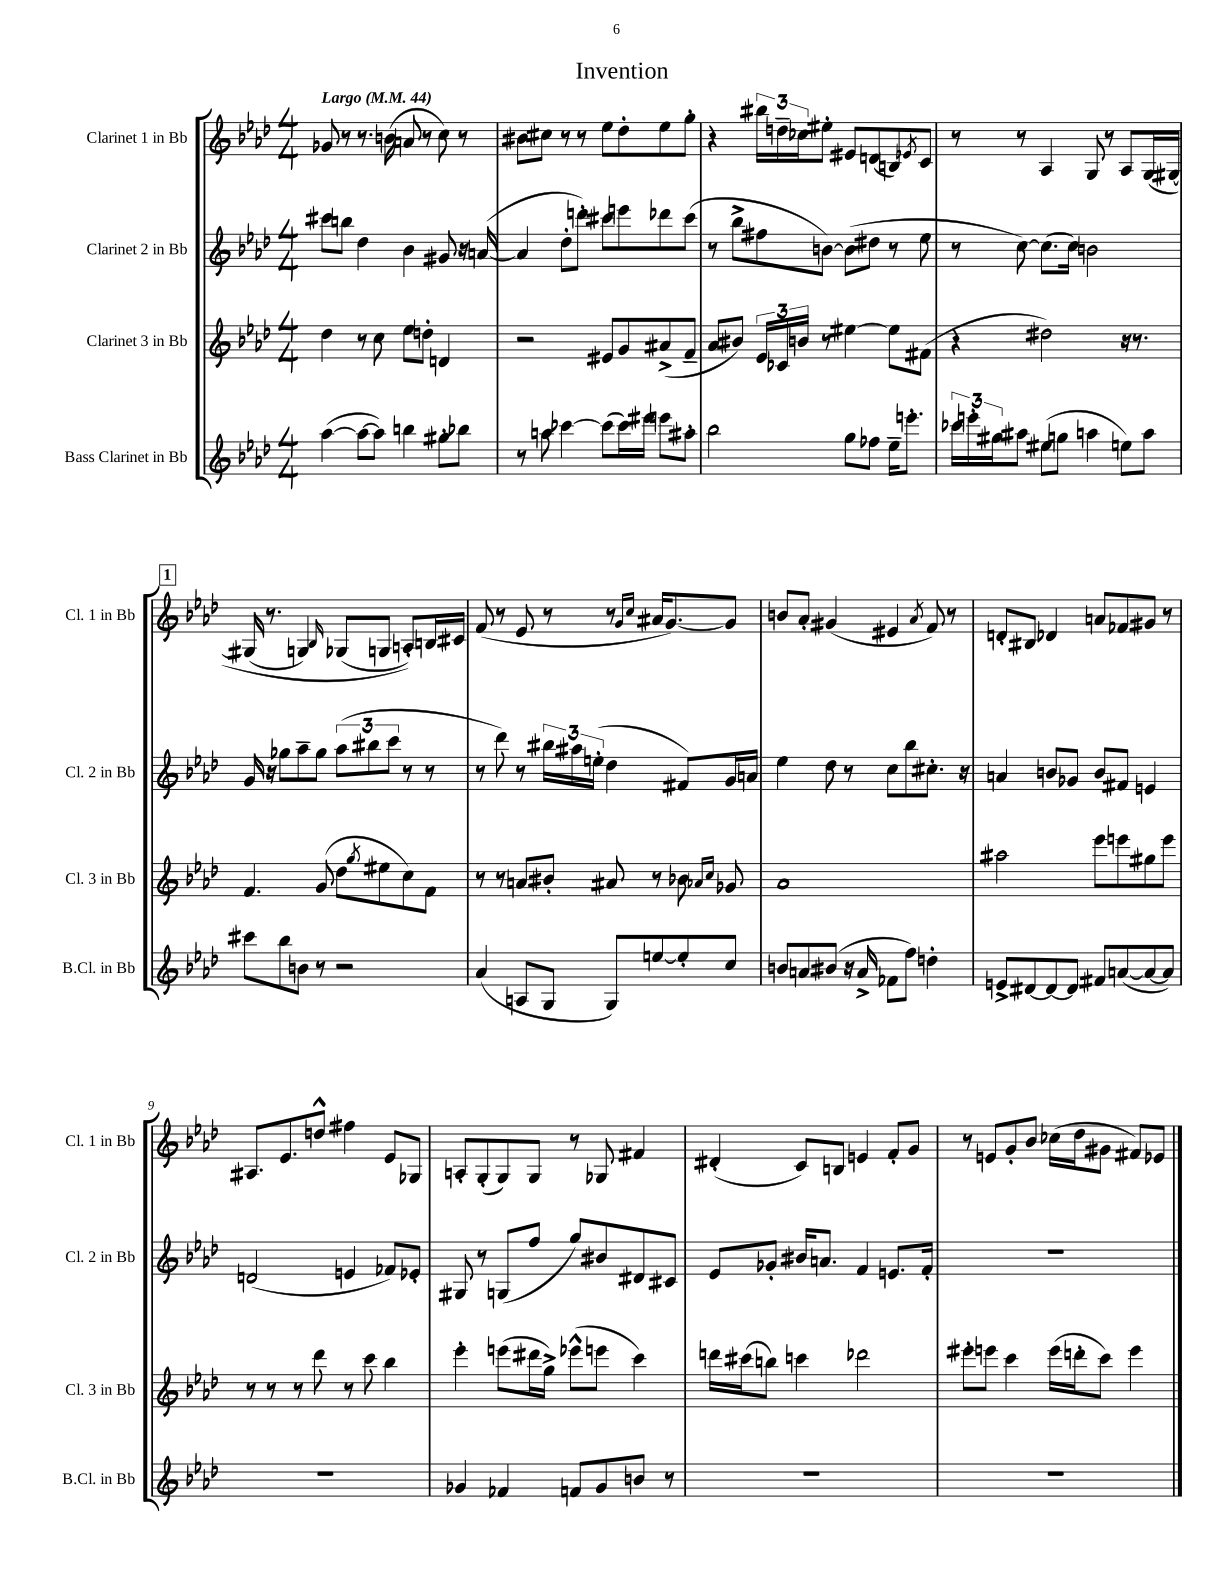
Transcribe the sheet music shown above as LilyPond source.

\header { title = "Invention" }
<<
\new StaffGroup <<
\new Staff = "s0" \with { instrumentName = "Clarinet 1 in Bb" shortInstrumentName = "Cl. 1 in Bb" } {
    \clef treble \key aes \major \numericTimeSignature \time 4/4 \tempo "Largo" 4 = 44
    ges'8 r8 r8. b'16( a'8 r8 c''8) r8 |
    bis'8 cis''8 r8 r8 ees''8 des''8-. ees''8 g''8-. |
    r4 \tuplet 3/2 { bis''16 d''16-- ces''16 } eis''8-. eis'8 d'8( b8) \acciaccatura { ees'8 } c'8 |
    r8 r8 aes4 g8 r8 aes8 g16\( gis16~ |
    \mark \markup { \box "1" } gis16( r8. g4) \grace { bes16 } ges8( g8 a8-.)\) b16 cis'16 |
    f'8( r8 ees'8 r8 r8 \grace { g'16 c''16 } ais'16 g'8.~) g'8 |
    b'8 aes'8-. gis'4( eis'4 \acciaccatura { aes'8 } f'8) r8 |
    d'8-. bis8 des'4 a'8 fes'8 gis'8 r8 |
    ais8. ees'8. d''8-^ fis''4 ees'8 ges8 |
    a8-. g8-.( g8) g8 r8 ges8 fis'4 |
    dis'4-.( c'8) b8 e'4 f'8-. g'8 |
    r8 e'8 g'8-. bes'8 ces''16( des''16 gis'8 fis'8) ees'8 \bar "|." |
}
\new Staff = "s1" \with { instrumentName = "Clarinet 2 in Bb" shortInstrumentName = "Cl. 2 in Bb" } {
    \clef treble \key aes \major \numericTimeSignature \time 4/4
    cis'''8 b''8 des''4 bes'4 gis'8 r16 a'16~( |
    a'4 des''8-. d'''8-.) cis'''8 e'''8 des'''8 cis'''8( |
    r8 bes''8-> fis''8 b'8~) b'8( dis''8 r8 ees''8 |
    r8 c''8~) c''8.( c''16) b'2 |
    \mark \markup { \box "1" } g'16 r16 ges''8 aes''8-- ges''8 \tuplet 3/2 { aes''8( bis''8 c'''8 } r8 r8 |
    r8 des'''8) r8 \tuplet 3/2 { bis''16 ais''16 e''16-.( } des''4 fis'8) g'16 a'16 |
    ees''4 des''8 r8 c''8 bes''8 cis''8.-. r16 |
    a'4 b'8 ges'8 b'8 fis'8 e'4 |
    d'2( e'4 fes'8) ees'8-. |
    gis8 r8 g8( f''8 g''8) bis'8 dis'8 cis'8 |
    ees'8 ges'8-. bis'16 a'8. f'4 e'8. f'16-. |
    R1 \bar "|." |
}
\new Staff = "s2" \with { instrumentName = "Clarinet 3 in Bb" shortInstrumentName = "Cl. 3 in Bb" } {
    \clef treble \key aes \major \numericTimeSignature \time 4/4
    des''4 r8 c''8 ees''8 d''8-. d'4 |
    r2 eis'8 g'8 ais'8->( f'8-- |
    aes'8 bis'8) \tuplet 3/2 { ees'16 ces'16 b'16 } r8 eis''4~ eis''8 fis'8( |
    r4 dis''2) r16 r8. |
    \mark \markup { \box "1" } f'4. g'8( des''8 \acciaccatura { g''8 } eis''8 c''8) f'8 |
    r8 r8 a'8 bis'8-. ais'8 r8 bes'8 \grace { aes'16 c''16 } ges'8 |
    aes'1 |
    ais''2 ees'''8 e'''8 gis''8 e'''8 |
    r8 r8 r8 des'''8 r8 c'''8 bes''4 |
    ees'''4-. e'''8( dis'''16 g''16->) ees'''8-^( e'''8 c'''4) |
    d'''16 cis'''16( b''8) c'''4 des'''2 |
    eis'''8-. e'''8 c'''4 e'''16( d'''16-. c'''8) e'''4 \bar "|." |
}
\new Staff = "s3" \with { instrumentName = "Bass Clarinet in Bb" shortInstrumentName = "B.Cl. in Bb" } {
    \clef treble \key aes \major \numericTimeSignature \time 4/4
    aes''4~( aes''8~ aes''8) b''4 gis''8-. bes''8 |
    r8 a''8 ces'''4~ ces'''8( ces'''16) eis'''16 e'''8 ais''8-. |
    bes''2 g''8 fes''8 ees''16-- e'''8.-. |
    \tuplet 3/2 { ces'''16 e'''16-. gis''16 } ais''8 eis''8( g''8 a''4 e''8) a''8 |
    \mark \markup { \box "1" } cis'''8 bes''8 b'8 r8 r2 |
    aes'4( a8 g8 g8) e''8~ e''8-. c''8 |
    b'8 a'8 bis'8( r16 a'16-> fes'8 f''8) d''4-. |
    e'8-> dis'8~ dis'8~ dis'8 fis'8 a'8~( a'8~ a'8) |
    R1 |
    ges'4 fes'4 f'8 ges'8 b'8 r8 |
    R1 |
    R1 \bar "|." |
}
>>
>>
